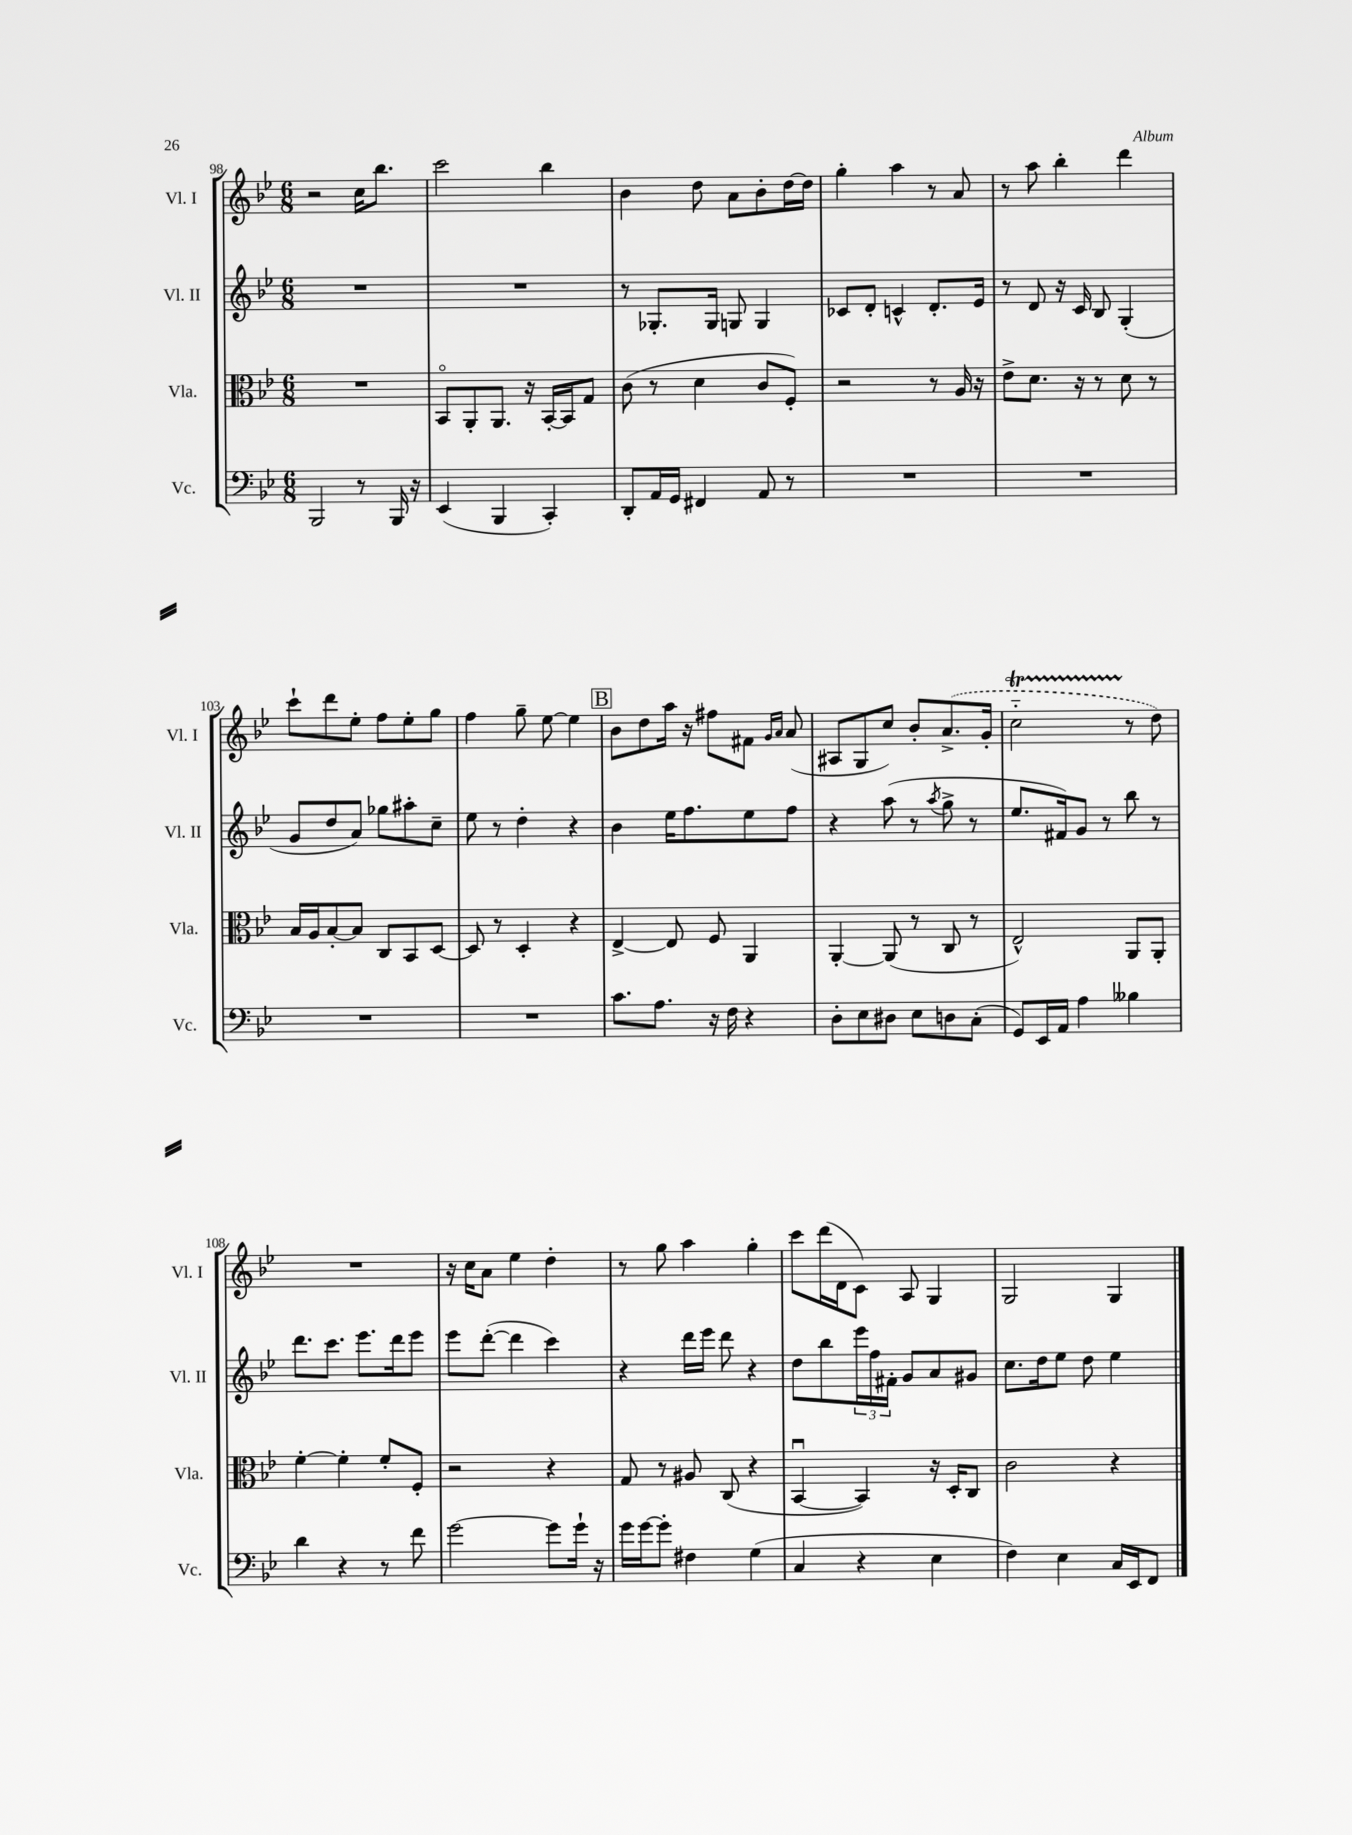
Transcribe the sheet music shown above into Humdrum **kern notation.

**kern	**kern	**kern	**kern
*staff4	*staff3	*staff2	*staff1
*clefF4	*clefC3	*clefG2	*clefG2
*k[b-e-]	*k[b-e-]	*k[b-e-]	*k[b-e-]
*M6/8	*M6/8	*M6/8	*M6/8
2BBB-	2.r	2.r	2r
8r	.	.	16cc
.	.	.	8.bb-
16BBB-	.	.	.
16r	.	.	.
=	=	=	=
(4EE-	8BB-o	2.r	2ccc
.	8AA'	.	.
4BBB-	8.AA	.	.
.	16r	.	.
4CC')	[16BB-'	.	4bb-
.	16BB-]	.	.
.	8G	.	.
=	=	=	=
8DD'	(8c	8r	4b-
16AA	8r	8.G-'	.
16GG	.	.	.
4FF#	4d	.	8dd
.	.	16G-	.
.	.	8G	8a
8AA	8c	4G	8b-'
8r	8F')	.	[16dd
.	.	.	16dd]
=	=	=	=
2.r	2r	8c-	4gg'
.	.	8d'	.
.	.	4c^^	4aa
.	8r	8.d'	8r
.	16A	.	8a
.	16r	16e-	.
=	=	=	=
2.r	8e-^	8r	8r
.	8.d	8d	8aa
.	.	16r	4bb-'
.	16r	16c	.
.	8r	8B-	.
.	8d	(4G'	4ddd
.	8r	.	.
=	=	=	=
2.r	16B-	8g	8ccc`
.	16A	.	.
.	[8B-'	8dd	8ddd
.	8B-]	8a)	8ee-'
.	8C	8gg-	8ff
.	8BB-	8aa#'	8ee-'
.	[8D	8cc~	8gg
=	=	=	=
2.r	8D]	8ee-	4ff
.	8r	8r	.
.	4D'	4dd'	8gg~
.	.	.	[8ee-
.	4r	4r	4ee-]
=	=	=	=
8.c	[4E-^	4b-	8b-
.	.	.	8dd
8.A	.	.	.
.	8E-]	16ee-	16aa
.	.	8.ff	16r
16r	8F	.	8ff#
16F	.	.	.
4r	4AA	8ee-	8f#
.	.	.	16qqg
.	.	.	16qqa
.	.	8ff	(8a
=	=	=	=
8D'	[4AA'	4r	8A#
8E-	.	.	8G
8D#	(8AA]	(8aa	8cc)
8E-	8r	8r	8b-'
.	.	8qaa	.
8D	8C	8gg^	(8.a^
(8C'	8r	8r	.
.	.	.	16g'
=	=	=	=
8GG)	2E-^^)	8.ee-	2cc'~
16EE-	.	.	.
16AA	.	16f#)	.
4A	.	8g	.
.	.	8r	.
4B--	8AA	8bb-	8r
.	8AA'	8r	8dd)
=	=	=	=
4d	[4f'	8.ddd	2.r
.	.	8.ccc	.
4r	4f']	.	.
.	.	8.eee-	.
8r	8f'	.	.
.	.	16ddd	.
8f	8F'	8eee-	.
=	=	=	=
[2g	2r	8eee-	16r
.	.	.	16cc
.	.	([8ddd'	8a
.	.	4ddd]	4ee-
8g]	4r	4ccc)	4dd'
16g`	.	.	.
16r	.	.	.
=	=	=	=
16g	8G	4r	8r
[16g	.	.	.
8g']	8r	.	8gg
4F#	8A#	16ddd	4aa
.	.	16eee-	.
.	(8C	8ddd	.
(4G	4r	4r	4gg'
=	=	=	=
4C	[4BB-u	8dd	8ccc
.	.	8bb-	(16ddd
.	.	.	16d
4r	4BB-])	24eee-	8c)
.	.	24ff	.
.	.	24f#'	.
.	.	8g	8A
4E-	16r	8a	4G
.	16D'	.	.
.	8C	8g#	.
=	=	=	=
4F)	2c	8.cc	2G
.	.	16dd	.
4E-	.	8ee-	.
.	.	8dd	.
16C	4r	4ee-	4G
16EE-	.	.	.
8FF	.	.	.
==	==	==	==
*-	*-	*-	*-
